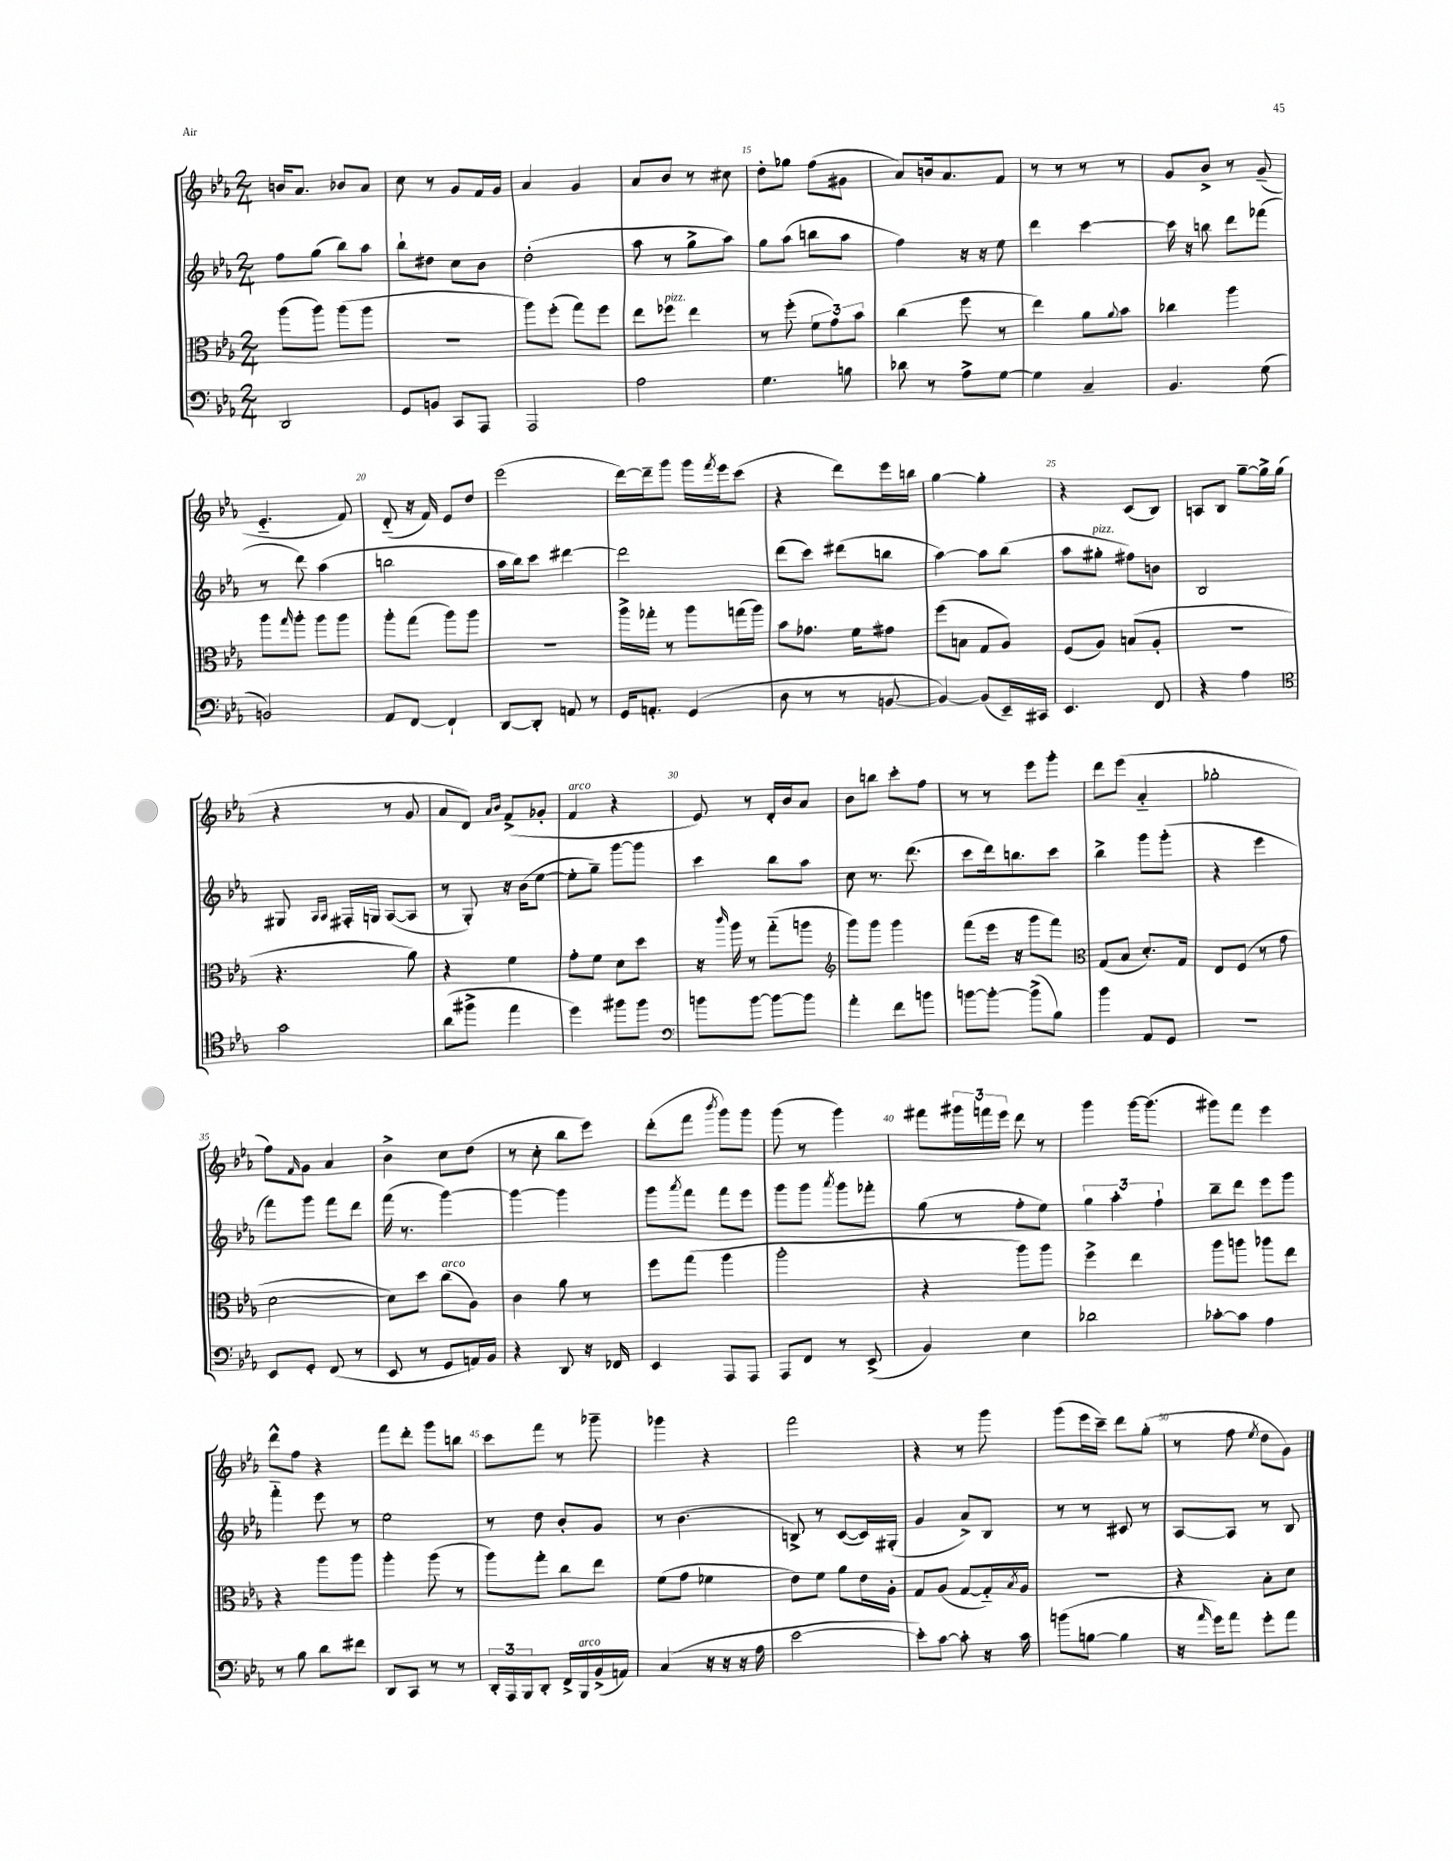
<<
\new StaffGroup <<
\new Staff = "s0" {
    \clef treble \key ees \major \numericTimeSignature \time 2/4
    b'16 aes'8. bes'8 aes'8 |
    c''8 r8 g'8 f'16 g'16 |
    aes'4 g'4 |
    aes'8 bes'8 r8 cis''8 |
    d''8-. ges''8 f''8( gis'8 |
    aes'8) b'16 aes'8. f'8 |
    r8 r8 r8 r8 |
    g'8 bes'8-> r8 g'8--( |
    ees'4.-_ f'8) |
    d'8-_( r16 f'16) ees'8 d''8 |
    ees'''2( |
    d'''16~) d'''16-- g'''8 g'''16 \acciaccatura { f'''8 } ees'''16 c'''8( |
    r4 d'''8) ees'''16 b''16 |
    g''4~ g''4-. |
    r4 c'8( bes8) |
    a8 bes8 g''8~-- g''16-> g''16( |
    r4 r8 g'8 |
    aes'8 d'8) \grace { aes'16 bes'16 } f'8->( ges'8-. |
    f'4^\markup { \italic "arco" } r4 |
    ees'8) r8 d'16-. bes'16 aes'8 |
    bes'8 b''8 c'''8-. f''8 |
    r8 r8 ees'''8 g'''8-. |
    d'''8 ees'''8( aes'4-_ |
    ges''2-. |
    f''8) \grace { f'16 } g'8 aes'4 |
    bes'4-> c''8 d''8( |
    r8 c''8-. bes''8 ees'''8) |
    d'''8-.( f'''8 \acciaccatura { bes'''8 } g'''8) g'''8 |
    g'''8( r8 g'''4) |
    fis'''8 \tuplet 3/2 { gis'''16 f'''16 ees'''16 } d'''8 r8 |
    g'''4 g'''16~ g'''8.( |
    gis'''8) f'''8 ees'''4 |
    d'''8-^ f''8 r4 |
    f'''8 d'''8-. g'''8 b''8 |
    c'''8 f'''8 r8 ges'''8-- |
    ges'''4 r4 |
    f'''2 |
    r4 r8 g'''8 |
    g'''8( ees'''16 c'''16--) d'''8 g''8-.( |
    r8 f''8 \acciaccatura { ees''8 } d''8 g'8) \bar "|." |
}
\new Staff = "s1" {
    \clef treble \key ees \major \numericTimeSignature \time 2/4
    f''8 g''8( bes''8) aes''8 |
    bes''8-! dis''8 c''8 bes'8 |
    d''2-.( |
    aes''8 r8 g''8-> aes''8) |
    g''8 aes''8( b''8 aes''8 |
    f''4) r16 r16 ees''8 |
    d'''4 c'''4~ |
    c'''16 r16 b''8 d'''8 fes'''8( |
    r8 d'''8) aes''4( |
    b''2 |
    aes''16 bes''16) c'''8 dis'''4~ |
    dis'''2 |
    d'''8( c'''8) dis'''8( b''8 |
    aes''4~) aes''8 bes''8( |
    aes''8 gis''8-.^\markup { \italic "pizz." } fis''8) b'8 |
    bes2 |
    gis8 \grace { aes16 aes16 } fis16-. g16 aes8~( aes8 |
    r8 g8-.) r16 bes'16( ees''8~ |
    ees''8-. g''8--) g'''8~ g'''8 |
    c'''4 bes''8 aes''8 |
    c''8 r8. d'''8.( |
    c'''8 d'''16) b''8. c'''8 |
    bes''4-> g'''8 g'''8-.( |
    r4 ees'''4 |
    f'''8) g'''8 f'''8 d'''8 |
    f'''16( r8. g'''4~) |
    g'''4~ g'''4 |
    g'''8 \acciaccatura { aes'''8 } f'''8 f'''8 ees'''8 |
    g'''8 g'''8 \acciaccatura { aes'''8 } g'''8 fes'''8-. |
    g''8( r8 f''8-. ees''8) |
    \tuplet 3/2 { g''4 aes''4-. f''4-! } |
    bes''8-- d'''8 ees'''8 g'''8 |
    f'''4-_ ees'''8 r8 |
    ees''2 |
    r8 d''8 bes'8-. g'8 |
    r8 bes'4.( |
    b8->) r8 c'8~( c'16) gis16-.( |
    g'4 aes'8->) bes8 |
    r8 r8 cis'8 r8 |
    aes8~ aes8 r8 bes8 \bar "|." |
}
\new Staff = "s2" {
    \clef alto \key ees \major \numericTimeSignature \time 2/4
    aes''8( aes''8) aes''8( aes''8 |
    r2 |
    aes''8) f''8-.( g''8) f''8 |
    ees''8 fes''8^\markup { \italic "pizz." } ees''4 |
    r8 f''8-.( \tuplet 3/2 { f'8 g'8) bes'8 } |
    c''4( f''8 r8 |
    ees''4) aes'8 \appoggiatura { aes'8 } bes'8 |
    ces''4 aes''4 |
    aes''8 \grace { g''16 } aes''8-. aes''8 aes''8 |
    aes''8-. g''8( aes''8) aes''8 |
    r2 |
    aes''16-> ges''16-. r8 aes''8 g''16( aes''16) |
    bes'8 ges'8. f'16 gis'8 |
    f''8( b8 g8 aes8) |
    f8( aes8) b8( aes8-. |
    r2 |
    r4. aes'8) |
    r4 f'4 |
    g'8-. f'8 d'8 d''8 |
    r16 \grace { c'''16 } aes''16 r8 g''8-_( a''8 |
    \clef treble g'''8) g'''8 g'''4 |
    f'''8( ees'''16 r16 g'''8 f'''8) |
    \clef alto g8( bes8 d'8.-.) g16 |
    ees8 f8( r8 g'8 |
    d'2~ |
    d'8) d''8 c''8^\markup { \italic "arco" }( aes8) |
    c'4 aes'8 r8 |
    f''8 g''8( aes''4 |
    aes''2-. |
    r4 aes''8) aes''8 |
    f''4-> ees''4 |
    aes''8 a''8 aes''8 ees''8 |
    r4 aes''8 aes''8 |
    aes''4-. aes''8( r8 |
    aes''8) g''8-. c''8 ees''8 |
    f'8( g'8 fes'4 |
    ees'8) f'8 aes'8 ees'16 aes16-. |
    g8 aes8( g8~ g16-_) \acciaccatura { bes8 } aes16 |
    r2 |
    r4 bes8-. d'8 \bar "|." |
}
\new Staff = "s3" {
    \clef bass \key ees \major \numericTimeSignature \time 2/4
    d,2 |
    g,8 b,8 c,8 aes,,8 |
    aes,,2 |
    aes2 |
    g4. b8 |
    des'8 r8 aes8-> g8~ |
    g4 c4-- |
    bes,4. g8( |
    b,2) |
    aes,8 f,8~ f,4-! |
    d,8~ d,8-. a,8 r8 |
    g,16 a,8.-. g,4( |
    d8 r8 r8 b,8~ |
    b,4~) b,8( ees,16--) cis,16 |
    ees,4. f,8 |
    r4 aes4 |
    \clef tenor g'2 |
    aes'8( fis''8-> ees''4 |
    d''4) fis''8 fis''8 |
    \clef bass b'8 b'8~ b'8~ b'8 |
    aes'4-. f'8 b'8 |
    b'8~ b'8~-. b'8->( bes8) |
    bes'4 aes,8 g,8 |
    R2 |
    ees,8 g,8-. f,8( r8 |
    ees,8 r8 g,8 a,16) bes,16 |
    r4 d,8 r16 fes,16 |
    ees,4 aes,,8 aes,,8 |
    aes,,8 f,8 r8 ees,8->( |
    bes,4) ees4 |
    des'2 |
    ces'8~-. ces'8 aes4 |
    r8 bes8 d'8 fis'8 |
    d,8 c,8 r8 r8 |
    \tuplet 3/2 { d,16-. aes,,16 bes,,16 } d,8-. f,16-> bes,,16^\markup { \italic "arco" } bes,16->( a,16) |
    c4( r16 r16 r16 aes16 |
    ees'2~ |
    ees'8-.) c'8~ c'8-. r16 c'16 |
    b'8( b8~ b4 |
    r16 \grace { aes'16 } g'16) aes'8 g'8-. aes'8 \bar "|." |
}
>>
>>
\layout { \context { \Score currentBarNumber = #11 \override BarNumber.break-visibility = ##(#f #t #t) barNumberVisibility = #(every-nth-bar-number-visible 5) } }
